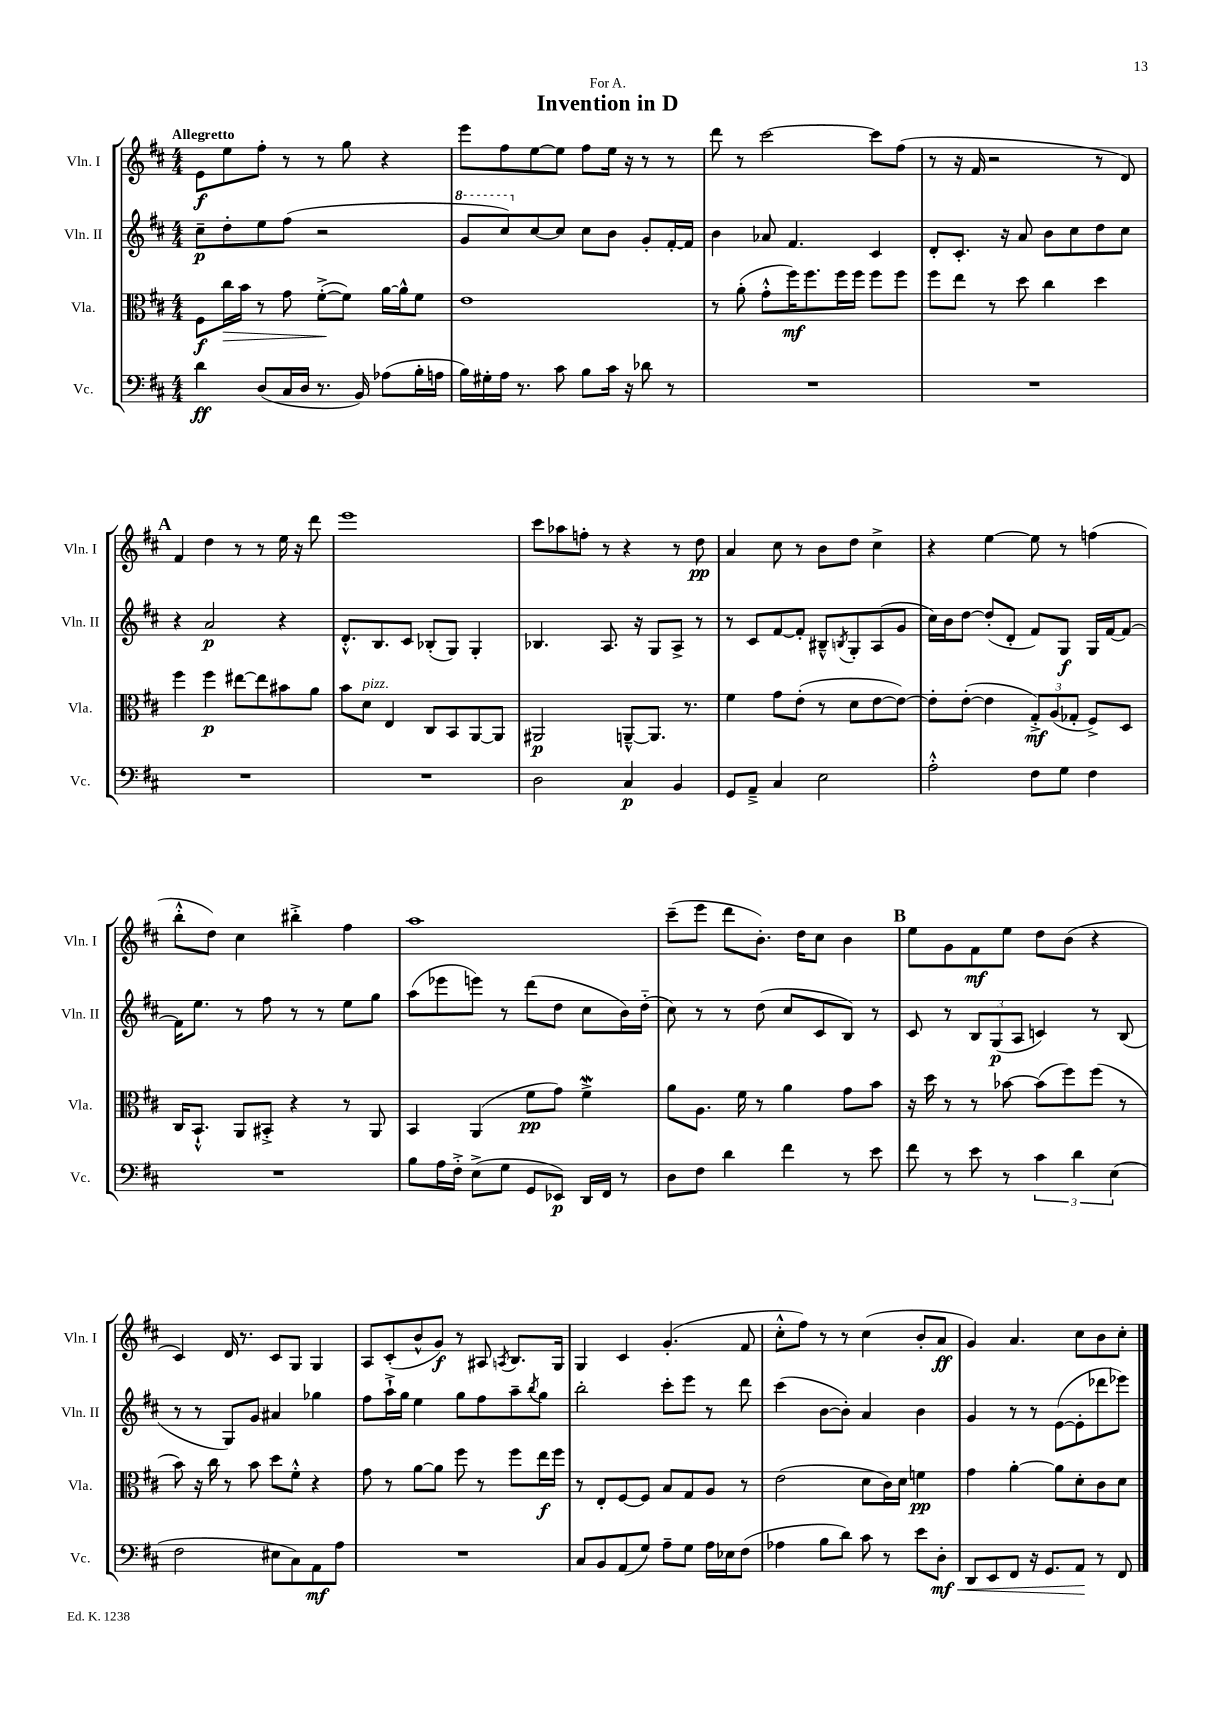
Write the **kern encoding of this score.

**kern	**dynam	**kern	**dynam	**kern	**dynam	**kern	**dynam
*part4	*part4	*part3	*part3	*part2	*part2	*part1	*part1
*staff4	*staff4	*staff3	*staff3	*staff2	*staff2	*staff1	*staff1
*I"Vc.	*	*I"Vla.	*	*I"Vln. II	*	*I"Vln. I	*
*I'Vc.	*	*I'Vla.	*	*I'Vln. II	*	*I'Vln. I	*
*clefF4	*	*clefC3	*	*clefG2	*	*clefG2	*
*k[f#c#]	*	*k[f#c#]	*	*k[f#c#]	*	*k[f#c#]	*
*M4/4	*	*M4/4	*	*M4/4	*	*M4/4	*
=1	=1	=1	=1	=1	=1	=1	=1
!	!	!	!	!	!	!LO:TX:a:B:t=Allegretto	!
4d\	ff	8F#\L	f	8cc#~\L	p	8e\L	f
!	!	!	!LO:HP:b	!	!	!	!
.	.	16cc#\L	>	8dd'\	.	8ee\	.
.	.	16b\JJ	.	.	.	.	.
(8D/L	.	8r	.	8ee\	.	8ff#'\J	.
16C#/L	.	8g\	.	(8ff#\J	.	8r	.
16D/JJ	.	.	.	.	.	.	.
8.r	.	([8f#'^\L	.	2r	.	8r	.
.	.	8f#\J])	]	.	.	8gg\	.
16BB/)	.	.	.	.	.	.	.
(8A-X\L	.	[16a\LL	.	.	.	4r	.
.	.	16a^^\J]	.	.	.	.	.
16B'\L	.	8f#\J	.	.	.	.	.
16An\JJ	.	.	.	.	.	.	.
=2	=2	=2	=2	=2	=2	=2	=2
*	*	*	*	*8va	*	*	*
16B\LL)	.	1e	.	8gg/L	.	8eee\L	.
16G#X'\	.	.	.	.	.	.	.
16A\JJ	.	.	.	8ccc#/)	.	8ff#\	.
8.r	.	.	.	.	.	.	.
*	*	*	*	*X8va	*	*	*
.	.	.	.	[8cc#/	.	[8ee\	.
8c#\	.	.	.	8cc#/J]	.	8ee\J]	.
8B\L	.	.	.	8cc#\L	.	8ff#\L	.
16c#\Jk	.	.	.	8b\J	.	16ee\Jk	.
16r	.	.	.	.	.	16r	.
8d-X\	.	.	.	8g'/L	.	8r	.
8r	.	.	.	[16f#'/L	.	8r	.
.	.	.	.	16f#/JJ]	.	.	.
=3	=3	=3	=3	=3	=3	=3	=3
1r	.	8r	.	4b\	.	8ddd\	.
.	.	(8a'\	.	.	.	8r	.
.	.	8g'^^\L	.	8a-X/	.	[2ccc#\	.
.	.	16ff#\K)	mf	4.f#/	.	.	.
.	.	8.ff#\	.	.	.	.	.
.	.	16ff#\L	.	.	.	.	.
.	.	16ff#\JJ	.	.	.	.	.
.	.	8ff#\L	.	4c#/	.	8ccc#\L]	.
.	.	8ff#\J	.	.	.	(8ff#\J	.
=4	=4	=4	=4	=4	=4	=4	=4
1r	.	8ff#\L	.	8d'/L	.	8r	.
.	.	8ee\J	.	8.c#'/J	.	16r	.
.	.	.	.	.	.	16f#/	.
.	.	8r	.	.	.	2r	.
.	.	.	.	16r	.	.	.
.	.	8dd\	.	8a/	.	.	.
.	.	4cc#\	.	8b\L	.	.	.
.	.	.	.	8cc#\	.	.	.
.	.	4dd\	.	8dd\	.	8r	.
.	.	.	.	8cc#\J	.	8d/)	.
!!LO:LB:g=z
!!LO:REH:place=s1:t=A
=5	=5	=5	=5	=5	=5	=5	=5
1r	.	4ff#\	.	4r	.	4f#/	.
.	.	4ff#\	p	2a/	p	4dd\	.
.	.	[8ee#X\L	.	.	.	8r	.
.	.	8ee#\]	.	.	.	8r	.
.	.	8b#X\	.	4r	.	16ee\	.
.	.	.	.	.	.	16r	.
.	.	8a\J	.	.	.	8ddd\	.
=6	=6	=6	=6	=6	=6	=6	=6
1r	.	8b\L	.	8.d'^^/L	.	1eee	.
!	!	!LO:TX:a:i:t=pizz.	!	!	!	!	!
.	.	8d\J	.	.	.	.	.
.	.	.	.	8.B/	.	.	.
.	.	4E/	.	.	.	.	.
.	.	.	.	8c#/J	.	.	.
.	.	8C#/L	.	(8B-X'/L	.	.	.
.	.	8BB/	.	8G/J)	.	.	.
.	.	[8AA/	.	4G'/	.	.	.
.	.	8AA/J]	.	.	.	.	.
=7	=7	=7	=7	=7	=7	=7	=7
2D\	.	2AA#X/	p	4.B-X/	.	8ccc#\L	.
.	.	.	.	.	.	8aa-X\	.
.	.	.	.	.	.	8ffn'\J	.
.	.	.	.	8.A/	.	8r	.
4C#/	p	[8AAn~^^/L	.	.	.	4r	.
.	.	.	.	16r	.	.	.
.	.	8.AA/J]	.	8G/L	.	.	.
4BB/	.	.	.	8A^/J	.	8r	.
.	.	8.r	.	.	.	.	.
.	.	.	.	8r	.	8dd\	pp
=8	=8	=8	=8	=8	=8	=8	=8
8GG/L	.	4f#\	.	8r	.	4a/	.
8AA~^/J	.	.	.	8c#/L	.	.	.
4C#/	.	8g\L	.	[8f#/	.	8cc#\	.
.	.	(8e'\J	.	8f#'/J]	.	8r	.
2E\	.	8r	.	8B#X~^^/L	.	8b\L	.
.	.	.	.	8qBn/	.	.	.
.	.	8d\L	.	8G'/	.	8dd\J	.
.	.	[8e\	.	(8A/	.	4cc#^\	.
.	.	8e\J_)	.	8g/J	.	.	.
=9	=9	=9	=9	=9	=9	=9	=9
2A'^^\	.	8e'\L]	.	16cc#\LL)	.	4r	.
.	.	.	.	16b\J	.	.	.
.	.	([8e'\J	.	[8dd\J	.	.	.
.	.	4e\]	.	(8dd'/L]	.	[4ee\	.
.	.	.	.	8d'/J	.	.	.
8F#\L	.	12G'^/L)	mf	8f#/L)	.	8ee\]	.
.	.	(12A/	.	.	.	.	.
8G\J	.	.	.	8G/J	f	8r	.
.	.	12G-X'/J	.	.	.	.	.
4F#\	.	8F#^/L)	.	16G/LL	.	(4ffn\	.
.	.	.	.	[16f#/J	.	.	.
.	.	8D/J	.	8f#/J_	.	.	.
!!LO:LB:g=z
=10	=10	=10	=10	=10	=10	=10	=10
1r	.	16C#/KL	.	16f#\KL]	.	8bb'^^\L	.
.	.	8.BB`^^/J	.	8.ee\J	.	.	.
.	.	.	.	.	.	8dd\J)	.
.	.	8AA/L	.	8r	.	4cc#\	.
.	.	8BB#X'^/J	.	8ff#\	.	.	.
.	.	4r	.	8r	.	4bb#X'^\	.
.	.	.	.	8r	.	.	.
.	.	8r	.	8ee\L	.	4ff#\	.
.	.	8AA/	.	8gg\J	.	.	.
=11	=11	=11	=11	=11	=11	=11	=11
8B\L	.	4BB/	.	(8aa\L	.	1aa	.
16A\L	.	.	.	8eee-X\	.	.	.
16F#'^\JJ	.	.	.	.	.	.	.
(8E^\L	.	(4AA/	.	8eeen\J)	.	.	.
8G\J	.	.	.	8r	.	.	.
8GG/L	.	8f#\L	pp	(8ddd\L	.	.	.
8EE-X/J)	p	8g\J)	.	8dd\J	.	.	.
16DD/LL	.	4f#W^\	.	8cc#\L	.	.	.
16FF#/JJ	.	.	.	.	.	.	.
8r	.	.	.	16b\L)	.	.	.
.	.	.	.	(16dd\JJ	.	.	.
=12	=12	=12	=12	=12	=12	=12	=12
8D\L	.	8a\L	.	8cc#\)	.	(8ccc#~\L	.
8F#\J	.	8.A\J	.	8r	.	8eee\J	.
4d\	.	.	.	8r	.	8ddd\L	.
.	.	16f#\	.	.	.	.	.
.	.	8r	.	(8dd\	.	8.b'\J)	.
4f#\	.	4a\	.	8cc#/L	.	.	.
.	.	.	.	.	.	16dd\KL	.
.	.	.	.	8c#/	.	8cc#\J	.
8r	.	8g\L	.	8B/J)	.	4b\	.
8e\	.	8b\J	.	8r	.	.	.
!!LO:REH:place=s1:t=B
=13	=13	=13	=13	=13	=13	=13	=13
8f#\	.	16r	.	8c#/	.	8ee\L	.
.	.	16dd\	.	.	.	.	.
8r	.	8r	.	8r	.	8g\	.
8e\	.	8r	.	12B/L	.	8f#\	mf
.	.	.	.	(12G/	p	.	.
8r	.	[8b-X\	.	.	.	8ee\J	.
.	.	.	.	12A/J	.	.	.
6c#\	.	(8b-\L]	.	4cn/)	.	8dd\L	.
.	.	8ff#\)	.	.	.	(8b\J	.
6d\	.	.	.	.	.	.	.
.	.	(8ff#\J	.	8r	.	4r	.
(6E\	.	.	.	.	.	.	.
.	.	8r	.	(8B/	.	.	.
!!LO:LB:g=z
=14	=14	=14	=14	=14	=14	=14	=14
2F#\	.	8b\)	.	8r	.	4c#/)	.
.	.	16r	.	8r	.	.	.
.	.	16cc#\	.	.	.	.	.
.	.	8r	.	8G/L)	.	16d/	.
.	.	.	.	.	.	8.r	.
.	.	8b\	.	8g/J	.	.	.
8E#X\L	.	8dd\L	.	4a#X/	.	8c#/L	.
8C#\)	.	8f#'^^\J	.	.	.	8G/J	.
8AA\	mf	4r	.	4gg-X\	.	4G/	.
8A\J	.	.	.	.	.	.	.
=15	=15	=15	=15	=15	=15	=15	=15
1r	.	8g\	.	8ff#\L	.	8A/L	.
.	.	8r	.	16aa`^\L	.	(8c#'/	.
.	.	.	.	16gg\JJ	.	.	.
.	.	[8a\L	.	4ee\	.	8b^^/	.
.	.	8a\J]	.	.	.	8g/J)	f
.	.	8ff#\	.	8gg\L	.	8r	.
.	.	8r	.	8ff#\	.	8A#X/	.
.	.	.	.	.	.	8qAn/	.
.	.	8ff#\L	.	8aa~\	.	8.B/L	.
.	.	.	.	8qbb/	.	.	.
.	.	16ee\L	f	8gg\J	.	.	.
.	.	16ff#\JJ	.	.	.	16G/Jk	.
=16	=16	=16	=16	=16	=16	=16	=16
8C#/L	.	8r	.	2bb'\	.	4G/	.
8BB/	.	8E'/L	.	.	.	.	.
(8AA/	.	[8F#/	.	.	.	4c#/	.
8G/J)	.	8F#/J]	.	.	.	.	.
8A~\L	.	8B/L	.	8ccc#'\L	.	(4.g'/	.
8G\J	.	8G/	.	8eee\J	.	.	.
16A\LL	.	8A/J	.	8r	.	.	.
16E-X\J	.	.	.	.	.	.	.
(8F#\J	.	8r	.	8ddd\	.	8f#/	.
=17	=17	=17	=17	=17	=17	=17	=17
4A-X\	.	(2e\	.	(4ccc#\	.	8cc#'^^\L	.
.	.	.	.	.	.	8ff#\J)	.
8B\L	.	.	.	[8b\L	.	8r	.
8d\J)	.	.	.	8b'\J])	.	8r	.
8c#\	.	8d\L	.	4a/	.	(4cc#\	.
8r	.	16c#\L)	.	.	.	.	.
.	.	16d\JJ	.	.	.	.	.
8e\L	.	4fn\	pp	4b\	.	8b'/L	.
!	!LO:HP:b	!	!	!	!	!	!
8D'\J	< mf	.	.	.	.	8a/J	ff
=18	=18	=18	=18	=18	=18	=18	=18
8DD/L	.	4g\	.	4g/	.	4g/)	.
8EE/	.	.	.	.	.	.	.
8FF#/J	.	[4a'\	.	8r	.	4.a/	.
16r	.	.	.	8r	.	.	.
8.GG/L	.	.	.	.	.	.	.
.	.	8a\L]	.	([8e\L	.	.	.
8AA/J	.	8d'\	.	8e'\]	.	8cc#\L	.
8r	[	8c#\	.	8ddd-X\	.	8b\	.
8FF#/	.	8d\J	.	8eee-X\J)	.	8cc#'\J	.
==	==	==	==	==	==	==	==
*-	*-	*-	*-	*-	*-	*-	*-
